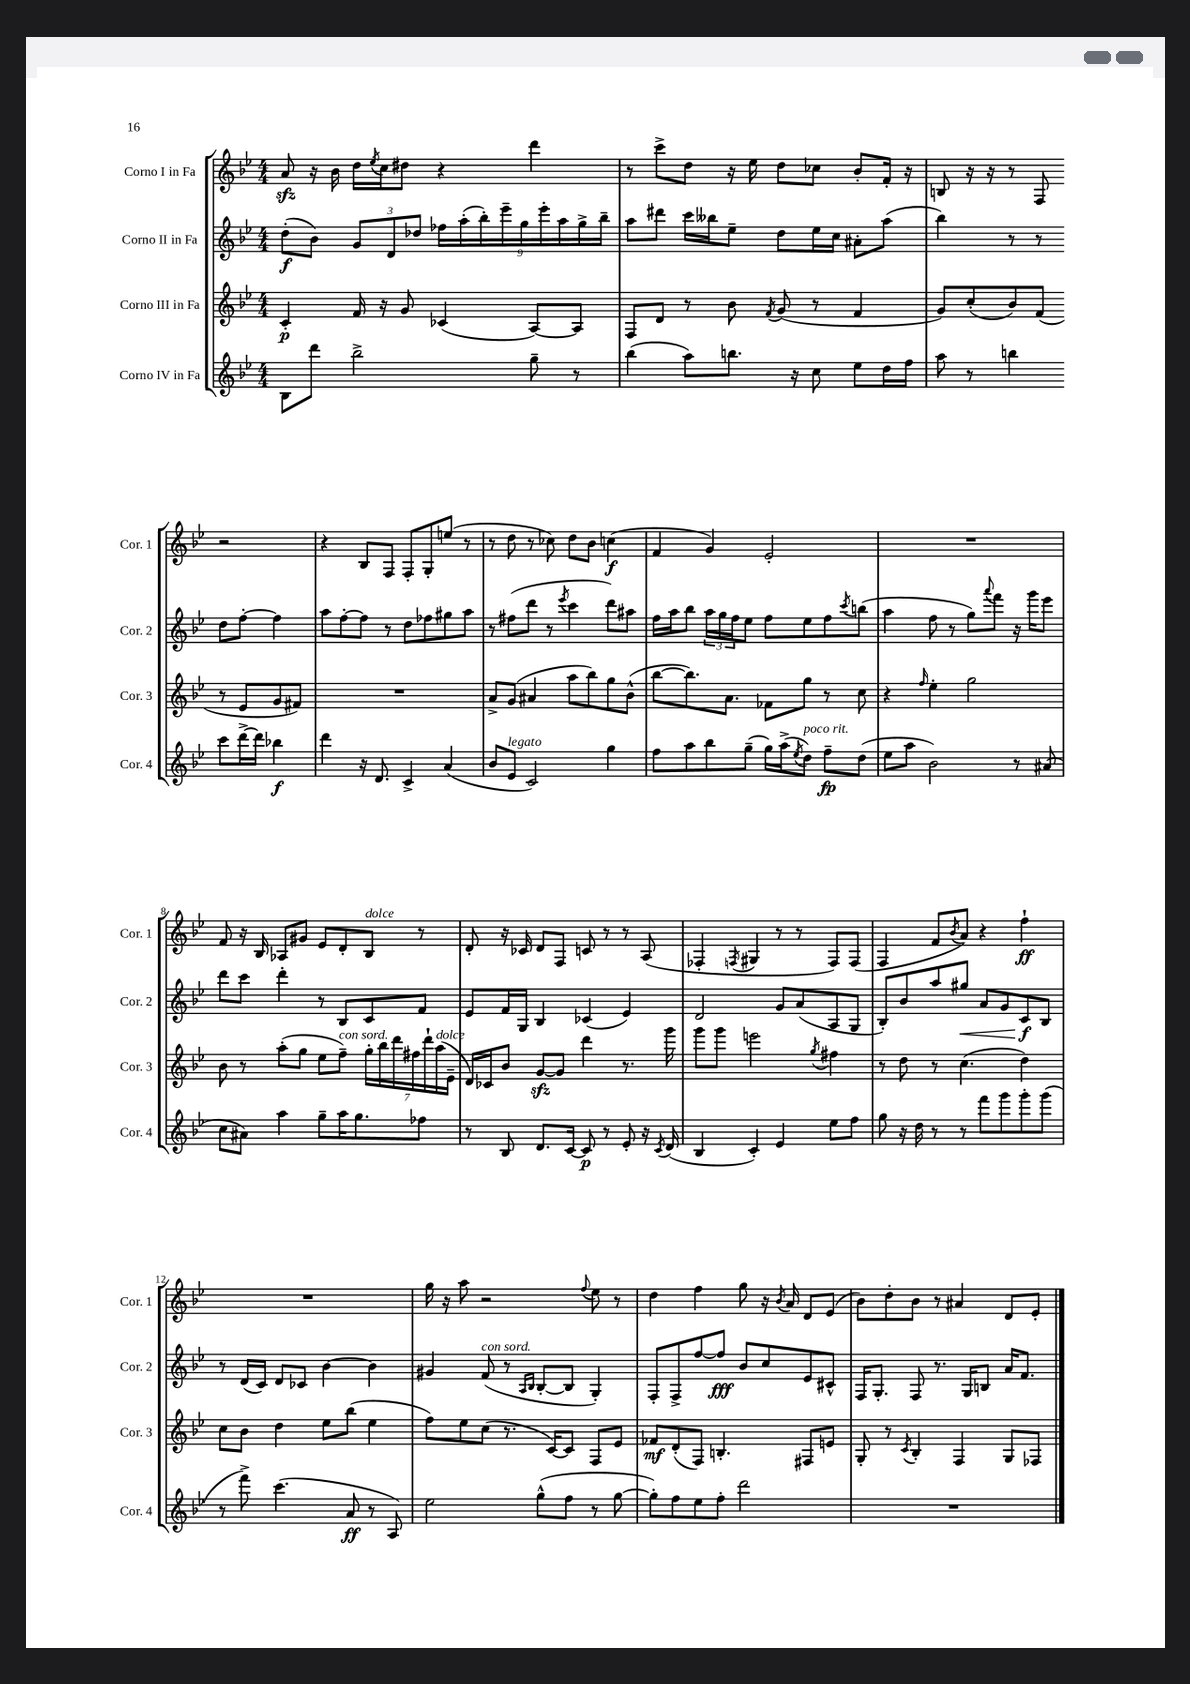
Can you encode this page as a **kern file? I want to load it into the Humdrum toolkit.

**kern	**kern	**kern	**kern
*staff4	*staff3	*staff2	*staff1
*clefG2	*clefG2	*clefG2	*clefG2
*k[b-e-]	*k[b-e-]	*k[b-e-]	*k[b-e-]
*M4/4	*M4/4	*M4/4	*M4/4
8B-	4c'	(8dd'	8a
8ddd	.	8b-)	16r
.	.	.	16b-
2bb-^	16f	12g	16dd
.	.	.	8qee-
.	16r	.	16cc
.	.	12d	.
.	8g	.	8dd#
.	.	12dd-	.
.	(4c-	18ff-	4r
.	.	(18aa'	.
.	.	18bb-')	.
.	.	18eee-~	.
.	.	18gg	.
8gg~	[8A)	.	4ddd
.	.	18eee-'	.
.	.	18aa	.
8r	8A]	.	.
.	.	18gg^	.
.	.	18bb-~	.
=	=	=	=
(4bb-	8F	8aa	8r
.	8d	8ddd#	8ccc^
8aa)	8r	16ccc	8dd
.	.	16bb--	.
8.bb	8b-	8ee-~	16r
.	.	.	16ee-
.	8qf	.	.
.	(8g	8dd	8dd
16r	.	.	.
8cc	8r	16ee-	8cc-
.	.	16cc	.
8ee-	4f	8a#'	8b-'
16dd	.	(8aa	16f'
16ff	.	.	16r
=	=	=	=
8aa	8g)	4bb-)	8B
8r	(8cc'	.	16r
.	.	.	16r
4bb	8b-)	8r	8r
.	(8f	8r	8F
8ccc	8r	8dd	2r
[16ddd^	8e-	[8ff'	.
16ddd]	.	.	.
4bb-	8g	4ff]	.
.	8f#)	.	.
=	=	=	=
4ddd	1r	8aa	4r
.	.	[8ff'	.
16r	.	8ff]	8B-
8.d	.	.	.
.	.	8r	8F
4c^	.	8dd	8F'
.	.	8ff-	8G'
(4a	.	8gg#	(8ee
.	.	8aa	8r
=	=	=	=
8b-	8a^	8r	8r
8e-	(8g	(8ff#	8dd
2c)	4a#	8ddd	8r
.	.	8r	8cc-)
.	.	8qeee-	.
.	8aa	4ccc	8dd
.	8bb-)	.	8b-
4gg	8gg	8ddd)	(4cc
.	(8b-^^	8aa#	.
=	=	=	=
8ff	[8bb-	16ff	4f
.	.	16aa	.
8aa	8.bb-])	8bb-	.
8bb-	.	24aa	4g)
.	.	24gg	.
.	8.a	.	.
.	.	24ff	.
(8gg~	.	8ee-	.
16gg)	8f-	8ff	2e-'
(16aa^	.	.	.
8qee-	.	.	.
8dd)	8gg	8ee-	.
8ff~	8r	8ff	.
.	.	8qccc	.
(8dd	8cc	(8bb	.
=	=	=	=
8ee-	4r	4aa	1r
8aa	.	.	.
.	16qqff	.	.
2b-)	4ee-'	8ff	.
.	.	8r	.
.	2gg	8gg)	.
.	.	8qqaaa	.
.	.	8fff	.
8r	.	16r	.
.	.	16ggg	.
(8a#	.	8eee-	.
=	=	=	=
8cc	8b-	8ddd	8f
8a#)	8r	8ccc	16r
.	.	.	16B-
4aa	(8aa'	4ddd'	8A-
.	8gg	.	8g#
8gg~	8ee-	8r	8e-
16aa	8ff~)	8B-	8d'
8.gg	.	.	.
.	28gg'	8c	8B-
.	28bb-	.	.
.	28ddd	.	.
.	28ff#	.	.
8ff-	.	8f	8r
.	28ddd`	.	.
.	(28aa	.	.
.	28e-~	.	.
=	=	=	=
8r	16d)	8e-	8d'
.	16c-	.	.
8B-	8b-	16f	16r
.	.	16G	16c-
8.d	[8g	4B-	8d
.	8g]	.	8F
[16c	.	.	.
8c]	4ddd	(4c-	8c
8r	.	.	8r
8e-'	8.r	4e-)	8r
16r	.	.	(8A
8qc	.	.	.
(16d	16ggg	.	.
=	=	=	=
4B-	8ggg	2d	4F-'
.	8ggg	.	.
.	.	.	8qF
4c')	2eee	.	4G#
4e-	.	8g	8r
.	.	(8a	8r
.	8qgg	.	.
8ee-	4ff#	8A	8F)
8ff	.	8G	(8F
=	=	=	=
8gg	8r	8B-')	4F
16r	8dd	8b-	.
16dd	.	.	.
8r	8r	8aa	8f
.	.	.	8qb-
8r	(4.cc	8gg#	8a)
8fff	.	8a	4r
8ggg	.	8g	.
8ggg'	4dd)	8c	4ff`
(8ggg	.	8B-	.
=	=	=	=
8r	8cc	8r	1r
8fff^)	8b-	(16d	.
.	.	16c)	.
(4.ccc	4dd	8d	.
.	.	8c-	.
.	8ee-	[4b-	.
8a	(8bb-	.	.
8r	4ee-	4b-]	.
8A)	.	.	.
=	=	=	=
2ee-	8ff)	4g#	16gg
.	.	.	16r
.	8ee-	.	8aa
.	(8cc	(8f	2r
.	8.r	8r	.
.	.	16qqA	.
.	.	16qqB-	.
(8gg^^	.	[8B-'	.
.	[16c)	.	.
8ff	8c]	8B-]	.
.	.	.	8qqff
8r	8F	4G')	8ee-
[8gg	8e-	.	8r
=	=	=	=
8gg'])	8f-	8F'	4dd
8ff	(8d'	8F^	.
8ee-	8F)	[8ff	4ff
8ff'	4.B'	8ff]	.
2ddd	.	8b-	8gg
.	.	8cc	16r
.	.	.	8qb-
.	.	.	16a
.	8F#	8e-	8d
.	8e	8c#^^	(8e-
=	=	=	=
1r	8G'	16F	8b-)
.	.	8.G'	.
.	8r	.	8dd'
.	8qc	.	.
.	4B-'	8F	8b-
.	.	8.r	8r
.	4F	.	4a#
.	.	16G	.
.	.	8B	.
.	8G	16a	8d
.	.	8.f	.
.	8F-	.	8e-'
==	==	==	==
*-	*-	*-	*-
